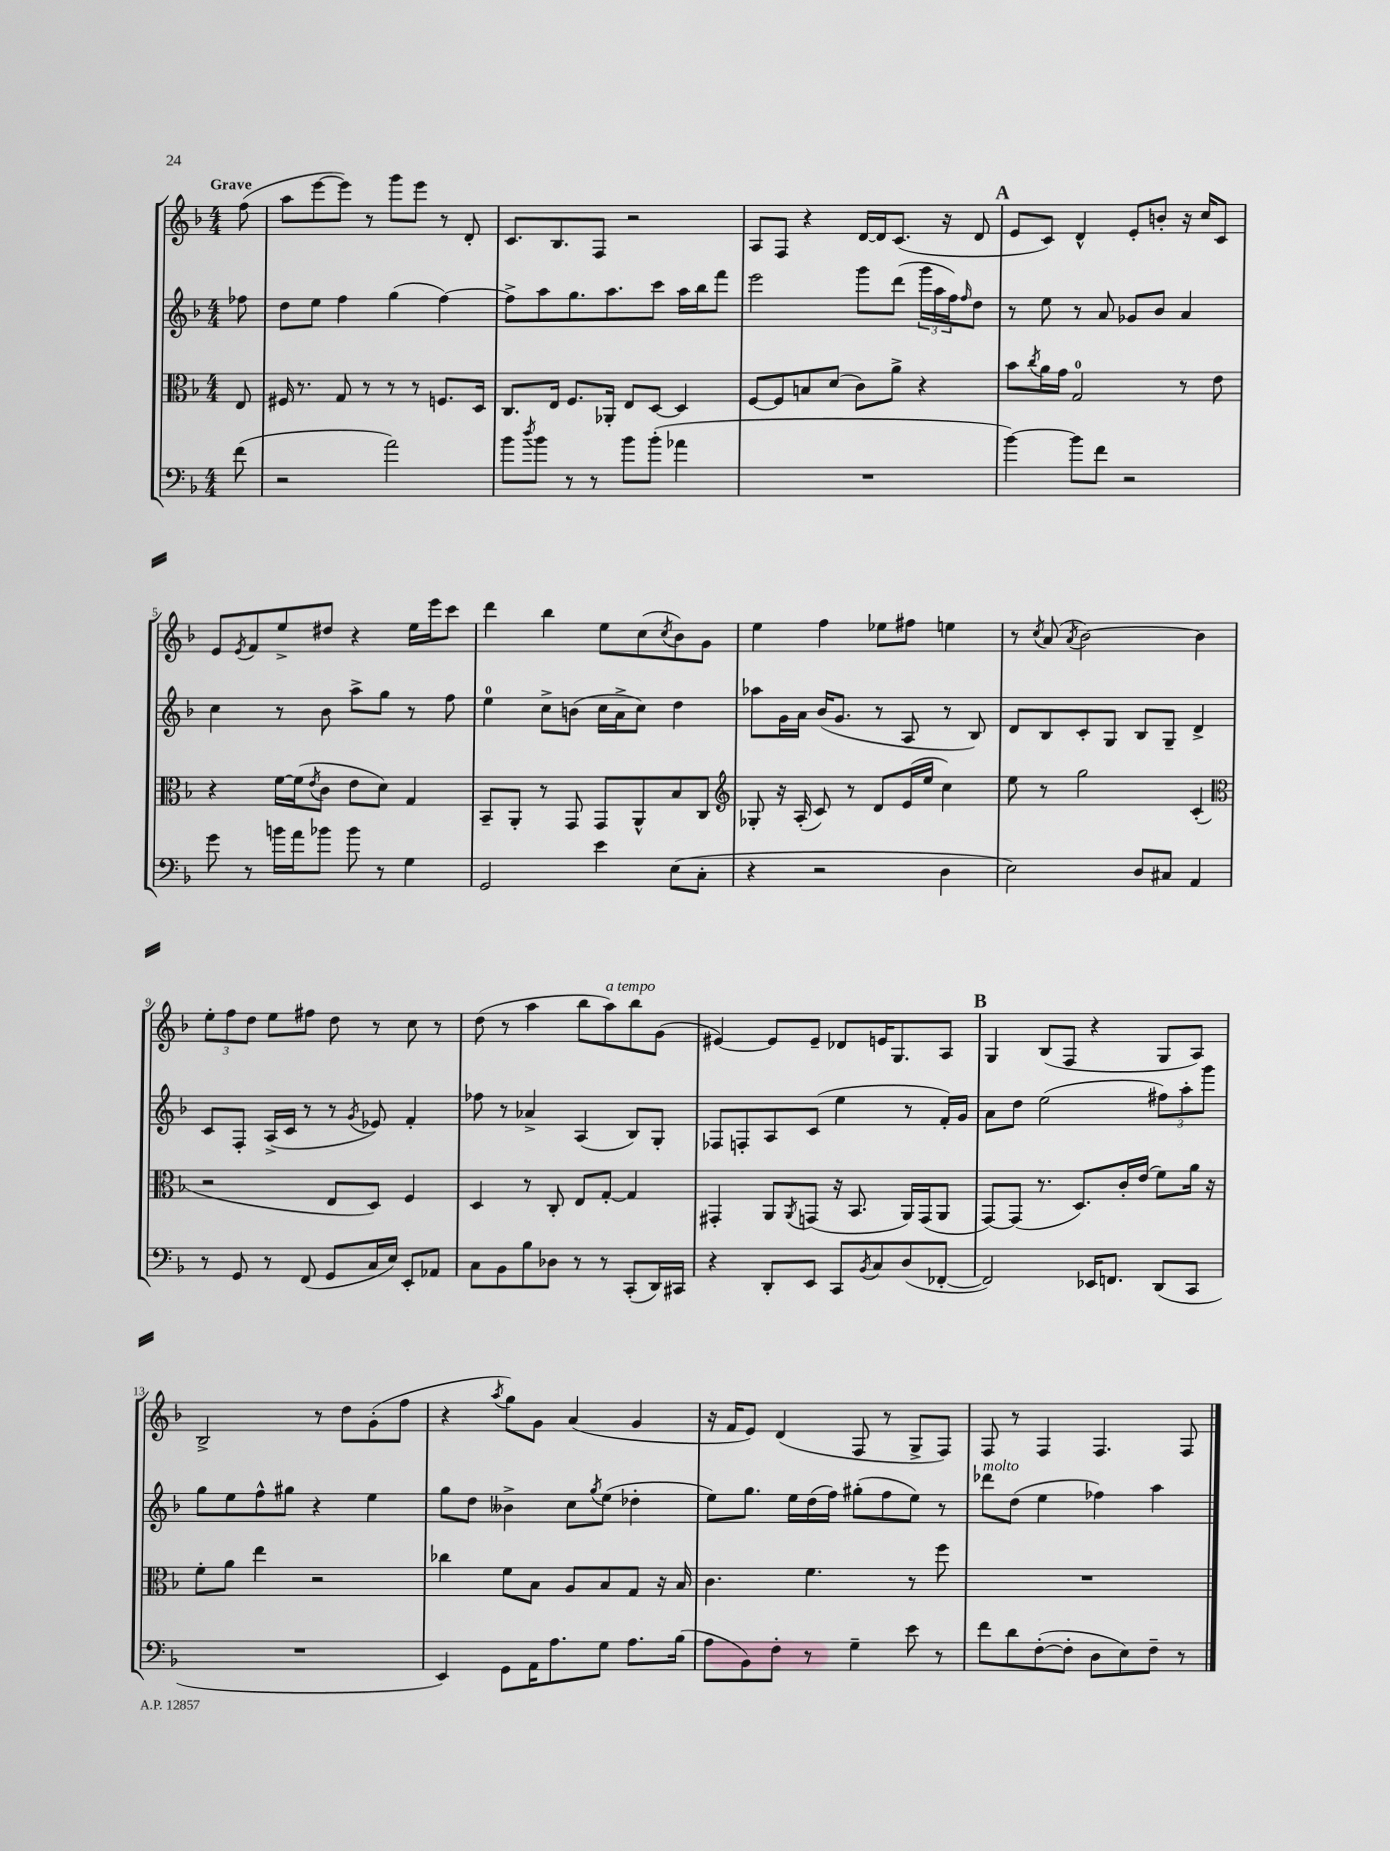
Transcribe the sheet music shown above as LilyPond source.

<<
\new StaffGroup <<
\new Staff = "s0" {
    \clef treble \key f \major \numericTimeSignature \time 4/4 \partial 8 \tempo "Grave"
    f''8( |
    a''8 e'''8~ e'''8) r8 g'''8 e'''8 r8 d'8-. |
    c'8. bes8. f8 r2 |
    a8 f8 r4 d'16~ d'16 c'8.( r16 d'8 |
    \mark \markup { \bold "A" } e'8 c'8) d'4-^ e'8-. b'8-. r16 c''16 c'8 |
    e'8 \acciaccatura { e'8 } f'8 e''8-> dis''8 r4 e''16 e'''16 c'''8 |
    d'''4 bes''4 e''8 c''8( \acciaccatura { c''8 } bes'8) g'8 |
    e''4 f''4 ees''8 fis''8 e''4 |
    r8 \acciaccatura { c''8 } a'8( \acciaccatura { a'8 } bes'2~) bes'4 |
    \tuplet 3/2 { e''8-. f''8 d''8 } e''8 fis''8 d''8 r8 c''8 r8 |
    d''8( r8 a''4 bes''8 a''8^\markup { \italic "a tempo" }) bes''8 g'8( |
    eis'4~) eis'8 eis'8-- des'8 e'16 g8. a8 |
    \mark \markup { \bold "B" } g4 bes8( f8 r4 g8 a8) |
    bes2-> r8 d''8 g'8-.( f''8 |
    r4 \acciaccatura { a''8 } g''8) g'8 a'4( g'4 |
    r16 f'16 e'8) d'4( f8 r8 g8-> f8) |
    f8 r8 f4 f4. f8 \bar "|." |
}
\new Staff = "s1" {
    \clef treble \key f \major \numericTimeSignature \time 4/4 \partial 8
    fes''8 |
    d''8 e''8 f''4 g''4( f''4~) |
    f''8-> a''8 g''8. a''8. c'''8 a''16 bes''16 f'''8 |
    e'''2 g'''8 d'''8( \tuplet 3/2 { g'''16 a''16 f''16) } \grace { f''16 } d''8 |
    \mark \markup { \bold "A" } r8 e''8 r8 a'8 ges'8 bes'8 a'4 |
    c''4 r8 bes'8 a''8-> g''8 r8 f''8 |
    e''4-0 c''8-> b'8( c''16 a'16-> c''8) d''4 |
    aes''8 g'16 a'16 bes'16( g'8. r8 a8 r8 bes8) |
    d'8 bes8 c'8-. g8 bes8 g8-- d'4-> |
    c'8 f8-. a16->( c'16 r8 r8 \acciaccatura { g'8 } ees'8) f'4-. |
    fes''8 r8 aes'4-> a4( bes8) g8-. |
    fes8 f8-. a8 c'8( e''4 r8 f'16-.) g'16 |
    \mark \markup { \bold "B" } a'8 d''8 e''2( \tuplet 3/2 { fis''8) a''8-. g'''8 } |
    g''8 e''8 f''8-^ gis''8 r4 e''4 |
    g''8 d''8 beses'4-> c''8 \acciaccatura { g''8 } e''8( des''4-. |
    e''8) g''8. e''16 d''16( f''16) gis''8-.( f''8 e''8) r8 |
    des'''8^\markup { \italic "molto" } d''8( e''4 fes''4) a''4 \bar "|." |
}
\new Staff = "s2" {
    \clef alto \key f \major \numericTimeSignature \time 4/4 \partial 8
    e8 |
    fis16 r8. g8 r8 r8 r8 f8. d16 |
    c8. e16 f8. aes,16-. e8 d8~ d4 |
    f8~ f8 b8 d'8( c'8) a'8-> r4 |
    \mark \markup { \bold "A" } bes'8 \acciaccatura { c''8 } a'16 g'16 g2-0 r8 e'8 |
    r4 f'16~ f'16( \acciaccatura { e'8 } c'8 e'8 d'8) g4 |
    bes,8-- a,8-. r8 g,8 g,8 a,8-^ bes8 c8 |
    \clef treble ges8-. r16 a16-.( c'8) r8 d'8 e'16( e''16 c''4) |
    e''8 r8 g''2 c'4-.( |
    \clef alto r2 e8 d8) f4 |
    d4 r8 c8-. e8 g8~-. g4 |
    gis,4-. a,8 \acciaccatura { a,8 } g,8( r16 bes,8. a,16) g,16( a,8 |
    \mark \markup { \bold "B" } g,8~) g,8( r8. d8.) c'16-. e'16( f'8) a'16 r16 |
    f'8-. a'8 e''4 r2 |
    ces''4 f'8 bes8 a8 bes8 g8 r16 bes16 |
    c'4. f'4. r8 f''8 |
    R1 \bar "|." |
}
\new Staff = "s3" {
    \clef bass \key f \major \numericTimeSignature \time 4/4 \partial 8
    f'8( |
    r2 a'2) |
    bes'8 \acciaccatura { d''8 } bes'8 r8 r8 bes'8 bes'8-.( aes'4 |
    R1 |
    \mark \markup { \bold "A" } bes'4~) bes'8 f'8 r2 |
    g'8 r8 b'16 a'16 bes'8 bes'8 r8 g4 |
    g,2 e'4 e8( c8-. |
    r4 r2 d4 |
    e2) d8 cis8 a,4 |
    r8 g,8 r8 f,8( g,8 c16 e16) e,8-. aes,8 |
    c8 bes,8 bes8 des8 r8 r8 c,8-.( d,16) cis,16 |
    r4 d,8-. e,8 c,8 \acciaccatura { bes,8 } c8 d8( fes,8~-. |
    \mark \markup { \bold "B" } fes,2) ees,16 f,8. d,8( c,8 |
    R1 |
    e,4) g,8 a,16 a8. g8 a8. bes16( |
    a8 bes,8) f8-. r8 g4-- e'8 r8 |
    f'8 d'8 f8~-.( f8-. d8 e8) f8-- r8 \bar "|." |
}
>>
>>
